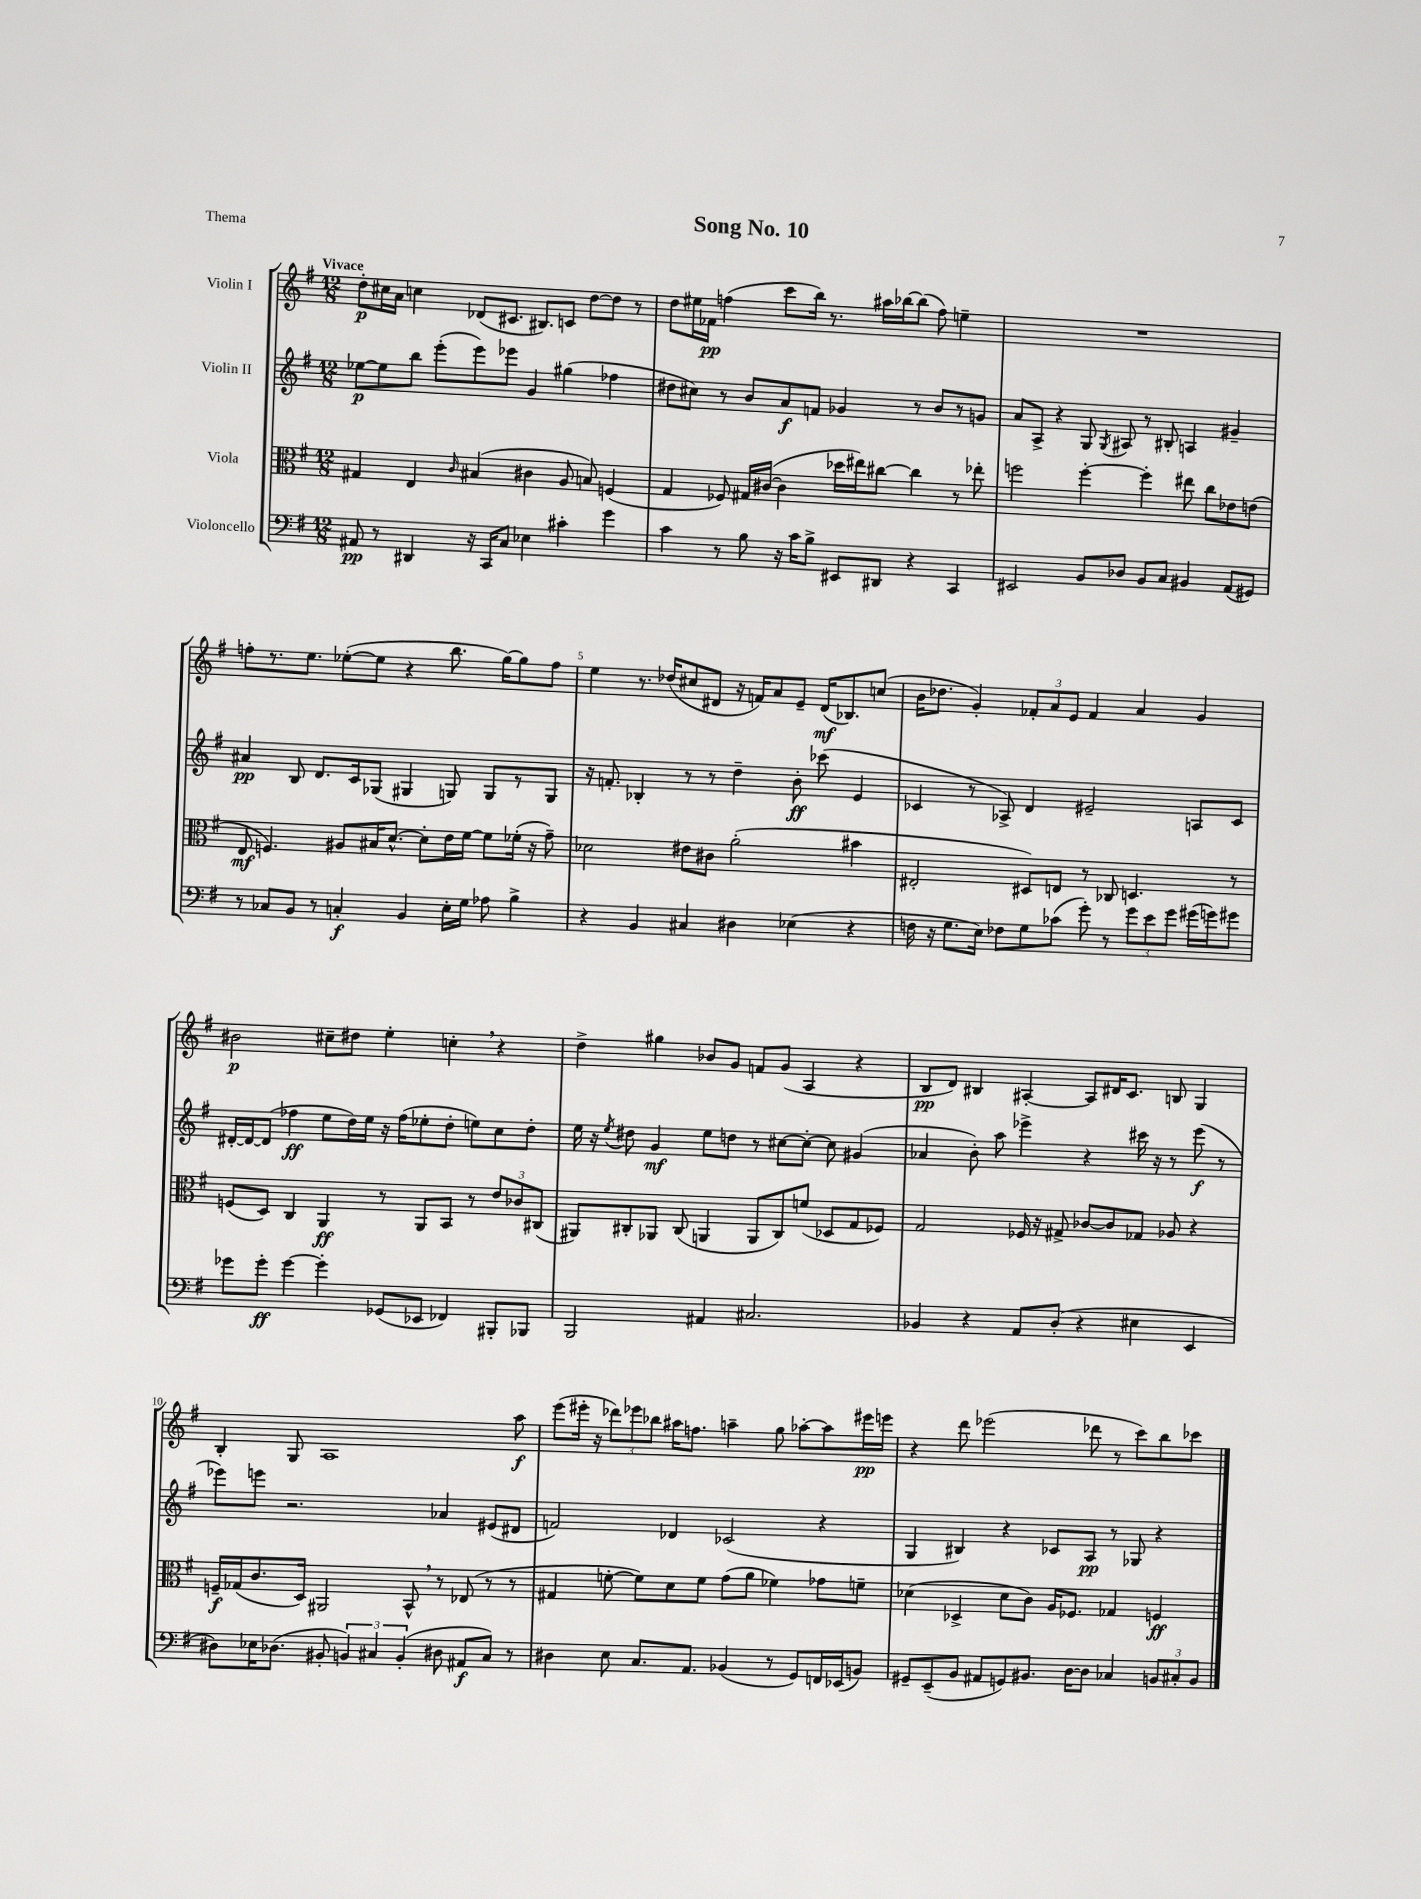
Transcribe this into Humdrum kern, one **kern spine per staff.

**kern	**kern	**kern	**kern
*staff4	*staff3	*staff2	*staff1
*clefF4	*clefC3	*clefG2	*clefG2
*k[f#]	*k[f#]	*k[f#]	*k[f#]
*M12/8	*M12/8	*M12/8	*M12/8
8AA#	4G#	[8ee-	8dd'
8r	.	8ee-]	16cc#
.	.	.	16a
4DD#	4E	8bb	4cc
.	.	(8eee'	.
.	16qqc	.	.
16r	(4B#	8eee)	(8d-
16CC	.	.	.
8C	.	8eee-	8.c#
4E-	4c#	4g	.
.	.	.	8.B#)
4c#'	8A	(4gg#	8c
.	8B)	.	[8dd
4g	(4F	4ff-	8dd]
.	.	.	8r
=	=	=	=
4c	4G	8dd#	8dd
.	.	8cc#)	16ee#
.	.	.	16f-
8r	8F-)	8r	(4ff
8B	16G#	8b	.
.	([16c#	.	.
16r	4c#]	8a	8ccc
16c	.	.	.
8B^	.	8f	16bb)
.	.	.	8.r
8EE#	16dd-	4g-	.
.	16ee#)	.	.
8DD#	[8cc#	.	16aa#
.	.	.	[16bb-
4r	4cc#]	8r	(8bb-]
.	.	8b	8ff)
4CC	8r	8r	4ee~
.	8ee-'	8g	.
=	=	=	=
2EE#	2ff	8a	1.r
.	.	8A^	.
.	.	4r	.
8BB	[4ff'	8G	.
.	.	8qG	.
8D-	.	8A#	.
8BB	4ff']	8r	.
8C	.	8B#'	.
4BB#	8ee#	4A	.
.	8cc	.	.
(8AA	8e-	4g#~	.
8GG#)	(8e	.	.
=	=	=	=
8r	8E	4a#	8ff'
8C-	4.F)	.	8.r
8BB	.	8B	.
.	.	.	8.ee
8r	.	8.d	.
4C'	8A#	.	([8ee-'
.	.	16c	.
.	16B#	(8G-	8ee-]
.	[8.d^^	.	.
4BB	.	4G#	4r
.	8d']	.	.
16E'	16e	8G)	8.bb
16G	[16f#	.	.
8A-	8f#]	8G	.
.	.	.	[16gg)
4B^	(16f-'	8r	8gg]
.	16r	.	.
.	8g~)	8G	8ff
=	=	=	=
4r	2d-	16r	4ee
.	.	8.f'	.
4BB	.	4B-'	8.r
.	.	.	(16dd-
4C#	8e#	8r	8cc#
.	8c#	8r	8d#
4D#	(2a'	4dd~	16r
.	.	.	16f)
.	.	.	8a
(4E-	.	8b'	8e~
.	.	(8ccc-	(16d#
.	.	.	8.B-)
4r	4b#	4e	.
.	.	.	(8cc
=	=	=	=
16F	2E#'	4c-	16b
16r	.	.	8.dd-
8.G	.	.	.
.	.	8r	4g')
16E)	.	.	.
8F-	.	8A-^)	.
8G	8D#)	4d	12f-'
.	.	.	12a
(8c-	8E	.	.
.	.	.	12e
8g')	8r	2e#~	4f-
8r	8C-	.	.
12g	4.D	.	4a
12e	.	.	.
12g	.	.	.
(16g#	.	8A	4g
16g)	.	.	.
8g#	8r	8c-	.
=	=	=	=
8g-	(8F	[16d#'	2b#
.	.	16d#_	.
8g-'	8D)	(8d#]	.
[4g-	4C	4ff-	.
4g-']	4AA	8ee	8cc#~
.	.	16dd)	8dd#
.	.	16ee	.
(8GG-	8r	16r	4ee'
.	.	(16ff-	.
8EE-	8AA	8ee-'	.
4FF-)	8BB	8dd'	4cc'
.	8r	8ee)	.
8BBB#'	12e	8cc	4r
.	12c-	.	.
8BBB-	.	8dd'	.
.	(12C#	.	.
=	=	=	=
2BBB	8AA#)	16ee	4dd^
.	.	16r	.
.	.	8qee	.
.	8C#'	8dd#	.
.	8AA-	4g	4gg#
.	(8C#	.	.
4AA#	4AA	8ee	8b-
.	.	8dd	8g
2.C#	8AA	8r	8f
.	8C#)	[8cc#	(8g
.	(8f	8cc#'_	4A
.	8D-	8cc#]	.
.	8G	(4g#	4r
.	8F-)	.	.
=	=	=	=
4BB-	2G	4a-	8B
.	.	.	8d)
4r	.	8b')	4B#
.	.	8aa	.
8AA	16F-	4eee-^	[4A#'
.	16r	.	.
(8D'	8G#^	.	.
4r	[8c-	4r	8A#]
.	8c-]	.	16d#
.	.	.	8.c
4E#	8G-	16ccc#	.
.	.	16r	.
.	8A-	8r	8B
4EE	4r	(8eee-	4G
.	.	8r	.
=	=	=	=
8D#)	16F~	8eee-)	4B'
.	(16G-	.	.
16E-	8.c	8eee	.
(8.D-	.	.	.
.	.	2.r	8G
.	16D)	.	.
8BB#'	2AA#	.	1A
6BB)	.	.	.
6C#	.	.	.
(6BB'	.	.	.
.	8BB^^	.	.
8D#	8r	4a-	.
8AA#	(8E-	.	.
8C#)	8r	(8e#	.
8r	8r	8d#	8aa
=	=	=	=
4D#	4G#	2f)	(8eee
.	.	.	16eee#'
.	.	.	16r
8E	[8f'	.	12ddd-)
.	.	.	12eee-
8.C	8f])	.	.
.	.	.	12bb-
.	8d	4d-	16aa#
8.AA	.	.	8.ff
.	8f	.	.
(4BB-	(8g	(2c-	4aa~
.	8a	.	.
8r	4f-)	.	8gg
8GG)	.	.	[8aa-'
16FF	8g-	4r	8aa-]
(16EE-	.	.	.
8BB)	8f~	.	16eee#
.	.	.	16eee
=	=	=	=
8GG#~	(4d-	4G	4r
(8EE~	.	.	.
8BB	4D-^	4B#)	8ddd
8AA#	.	.	(2eee-
8GG)	8d-	4r	.
8.BB#	8c)	.	.
.	16A	8c-	.
[16D	8.F-	.	.
8D]	.	8A	8ddd-
4C-	4G-	8r	8r
.	.	8G-	8ccc)
12BB	4F	4r	8bb
12C#'	.	.	.
.	.	.	8ccc-
12BB	.	.	.
==	==	==	==
*-	*-	*-	*-
